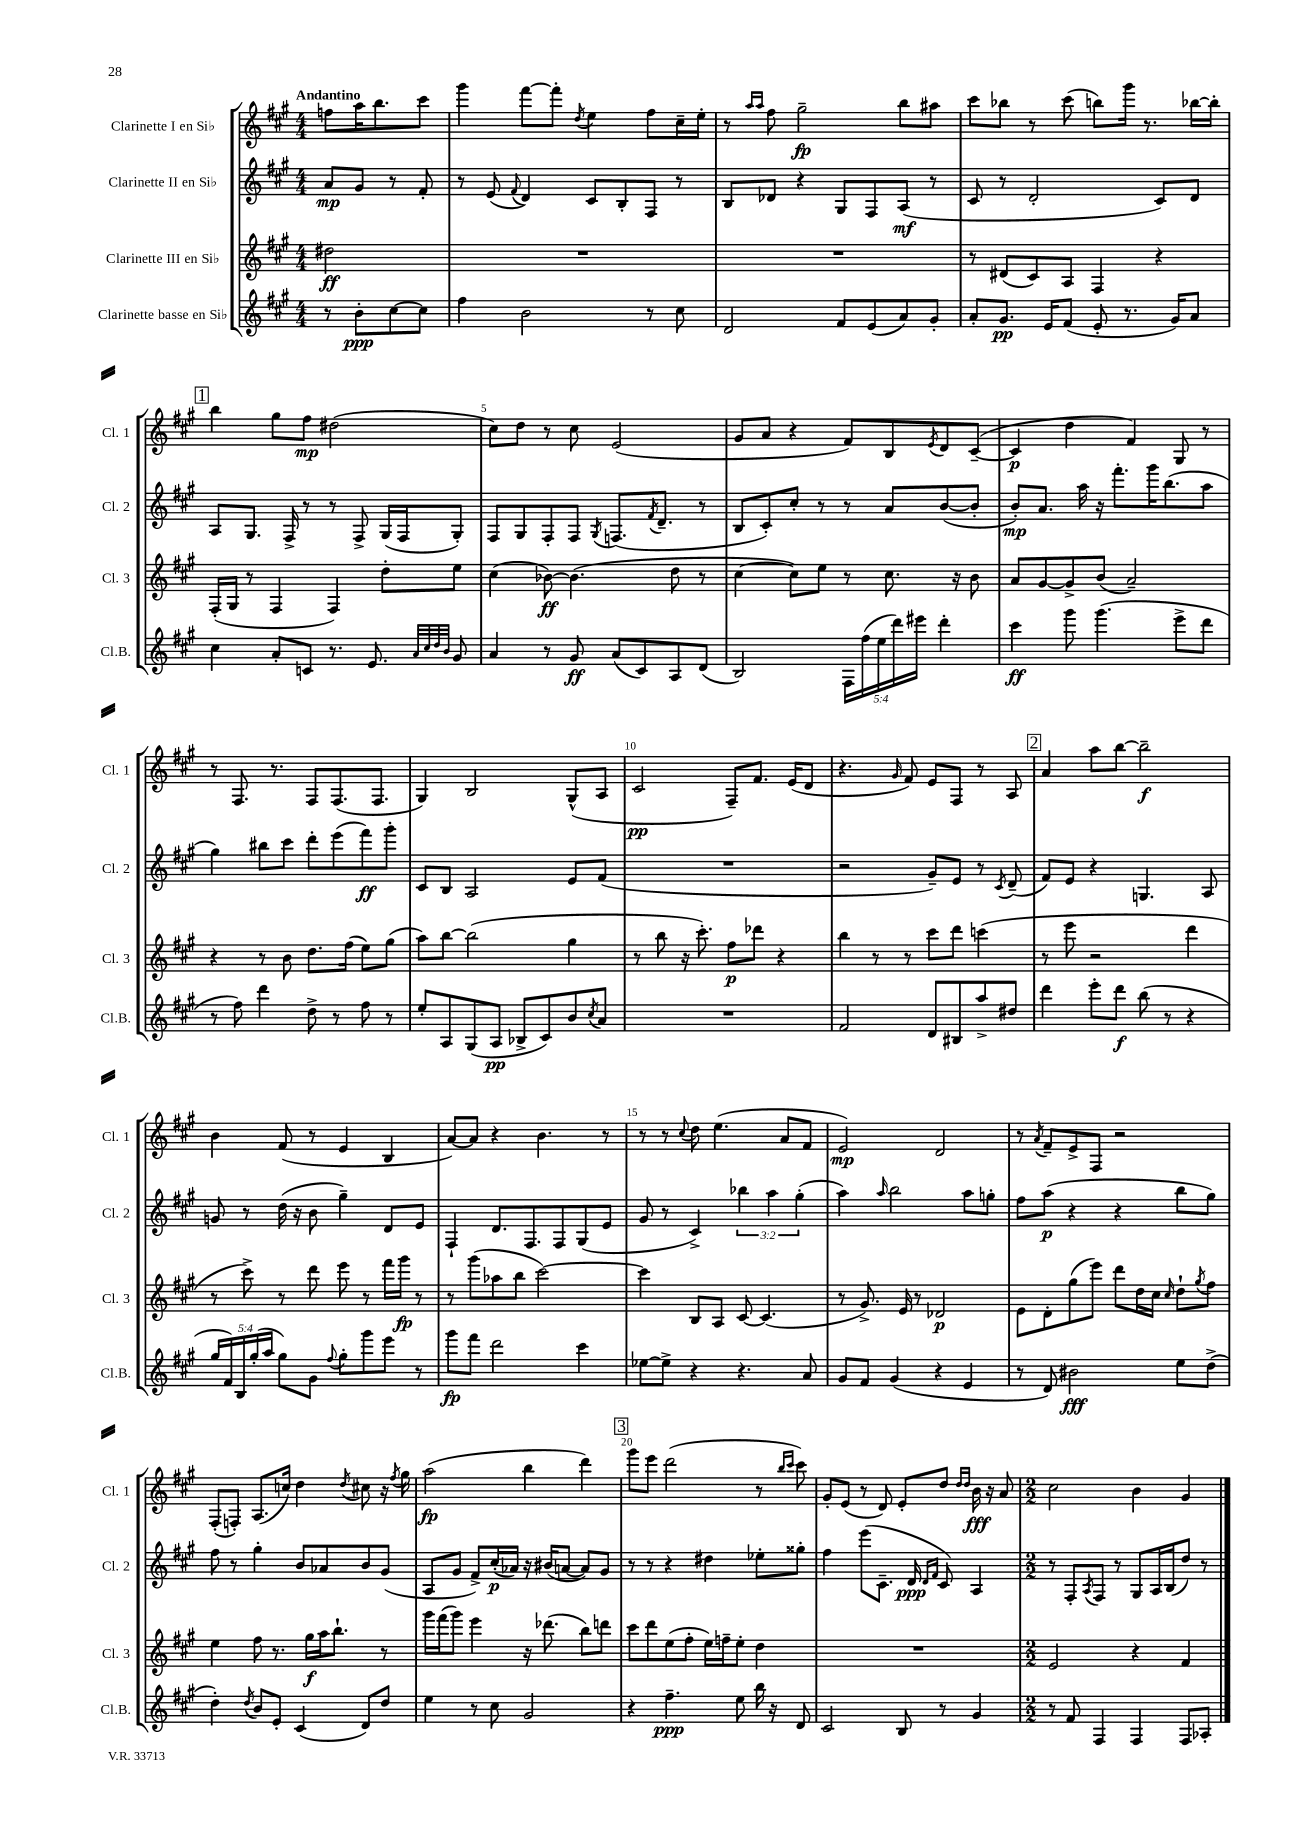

**kern	**dynam	**kern	**dynam	**kern	**dynam	**kern	**dynam
*part4	*part4	*part3	*part3	*part2	*part2	*part1	*part1
*staff4	*staff4	*staff3	*staff3	*staff2	*staff2	*staff1	*staff1
*I"Clarinette basse en Si♭	*	*I"Clarinette III en Si♭	*	*I"Clarinette II en Si♭	*	*I"Clarinette I en Si♭	*
*I'Cl.B.	*	*I'Cl. 3	*	*I'Cl. 2	*	*I'Cl. 1	*
*clefG2	*	*clefG2	*	*clefG2	*	*clefG2	*
*k[f#c#g#]	*	*k[f#c#g#]	*	*k[f#c#g#]	*	*k[f#c#g#]	*
*M4/4	*	*M4/4	*	*M4/4	*	*M4/4	*
=	=	=	=	=	=	=	=
!	!	!	!	!	!	!LO:TX:a:B:t=Andantino	!
8r	.	2dd#X\	ff	8a/L	mp	8ffn\L	.
8b'\L	ppp	.	.	8g#/J	.	16aa\K	.
.	.	.	.	.	.	8.bb\	.
[8cc#\	.	.	.	8r	.	.	.
8cc#\J]	.	.	.	8f#'/	.	8ccc#\J	.
=1	=1	=1	=1	=1	=1	=1	=1
4ff#\	.	1r	.	8r	.	4ggg#\	.
.	.	.	.	(8e/	.	.	.
.	.	.	.	8qqf#/	.	.	.
2b\	.	.	.	4d/)	.	[8fff#\L	.
.	.	.	.	.	.	8fff#'\J]	.
.	.	.	.	.	.	8qdd/	.
.	.	.	.	8c#/L	.	4ee\	.
.	.	.	.	8B'/	.	.	.
8r	.	.	.	8F#/J	.	8ff#\L	.
8cc#\	.	.	.	8r	.	16cc#~\L	.
.	.	.	.	.	.	16ee'\JJ	.
=2	=2	=2	=2	=2	=2	=2	=2
2d/	.	1r	.	8B/L	.	8r	.
.	.	.	.	.	.	16qqaa/LL	.
.	.	.	.	.	.	16qqaa/JJ	.
.	.	.	.	8d-X/J	.	8ff#\	.
.	.	.	.	4r	.	2gg#~\	fp
8f#/L	.	.	.	8G#/L	.	.	.
(8e/	.	.	.	8F#/	.	.	.
8a/)	.	.	.	(8A/J	mf	8bb\L	.
8g#'/J	.	.	.	8r	.	8aa#X\J	.
=3	=3	=3	=3	=3	=3	=3	=3
8a'/L	.	8r	.	8c#/	.	8ccc#\L	.
8.g#/J	pp	(8d#X/L	.	8r	.	8bb-X\J	.
.	.	8c#/)	.	2d'/	.	8r	.
16e/KL	.	.	.	.	.	.	.
(8f#/J	.	8A/J	.	.	.	(8ccc#\	.
8e'/	.	4F#/	.	.	.	8bbn\L)	.
8.r	.	.	.	.	.	16ggg#\Jk	.
.	.	.	.	.	.	8.r	.
.	.	4r	.	8c#/L)	.	.	.
16g#/KL)	.	.	.	.	.	.	.
8a/J	.	.	.	8d/J	.	[16bb-X\LL	.
.	.	.	.	.	.	16bb-'\JJ]	.
!!LO:LB:g=z
!!LO:REH:place=s1:t=1
=4	=4	=4	=4	=4	=4	=4	=4
4cc#\	.	(16F#'/LL	.	8A/L	.	4bb\	.
.	.	16G#/JJ	.	.	.	.	.
.	.	8r	.	8.G#/J	.	.	.
8a'/L	.	4F#/	.	.	.	8gg#\L	.
.	.	.	.	16F#^/	.	.	.
8cn/J	.	.	.	8r	.	8ff#\J	mp
8.r	.	4F#/)	.	8r	.	(2dd#X\	.
.	.	.	.	8F#^/	.	.	.
8.e/	.	.	.	.	.	.	.
.	.	8dd'\L	.	(16G#/LL	.	.	.
.	.	.	.	16F#/J	.	.	.
32qqa/LLL	.	.	.	.	.	.	.
32qqcc#/	.	.	.	.	.	.	.
32qqdd/	.	.	.	.	.	.	.
32qqb/JJJ	.	.	.	.	.	.	.
8g#/	.	8ee\J	.	8G#'/J)	.	.	.
=5	=5	=5	=5	=5	=5	=5	=5
4a/	.	(4cc#\	.	8F#/L	.	8cc#\L)	.
.	.	.	.	8G#/	.	8dd\J	.
8r	.	[8b-X\)	ff	8F#'/	.	8r	.
8g#/	ff	(4.b-\]	.	8F#/J	.	8cc#\	.
.	.	.	.	8qG#/	.	.	.
(8a/L	.	.	.	(8.Fn/L	.	(2e/	.
8c#/)	.	.	.	.	.	.	.
.	.	.	.	8qf#/	.	.	.
.	.	.	.	8.d~/J	.	.	.
8A/	.	8dd\	.	.	.	.	.
(8d/J	.	8r	.	8r	.	.	.
=6	=6	=6	=6	=6	=6	=6	=6
2B/)	.	[4cc#\	.	8B/L	.	8g#/L	.
.	.	.	.	8c#'/)	.	8a/J	.
.	.	8cc#\L])	.	8cc#'/J	.	4r	.
.	.	8ee\J	.	8r	.	.	.
20F#\LL	.	8r	.	8r	.	8f#/L)	.
(20ff#\	.	.	.	.	.	.	.
20ee\	.	.	.	.	.	.	.
.	.	8.cc#\	.	8a/L	.	8B/	.
20ddd\)	.	.	.	.	.	.	.
20eee#X\JJ	.	.	.	.	.	.	.
.	.	.	.	.	.	8qe/	.
4ddd'\	.	.	.	([8b/	.	8d/	.
.	.	16r	.	.	.	.	.
.	.	8b\	.	8b'/J]	.	([8c#~/J	.
=7	=7	=7	=7	=7	=7	=7	=7
4ccc#\	ff	8a/L	.	8b'/L)	mp	4c#/]	p
.	.	[8g#/	.	8.a/J	.	.	.
8ggg#\	.	8g#^/]	.	.	.	4dd\	.
.	.	.	.	16aa\	.	.	.
(4.ggg#\	.	(8b/J	.	16r	.	.	.
.	.	.	.	8.fff#'\L	.	.	.
.	.	2a~/)	.	.	.	4f#/)	.
.	.	.	.	16ggg#\K	.	.	.
.	.	.	.	(8.bb\	.	.	.
8eee^\L	.	.	.	.	.	8G#/	.
8ddd\J	.	.	.	8aa\J	.	8r	.
!!LO:LB:g=z
=8	=8	=8	=8	=8	=8	=8	=8
8r	.	4r	.	4gg#\)	.	8r	.
8ff#\)	.	.	.	.	.	8.F#/	.
4ddd\	.	8r	.	8bb#X\L	.	.	.
.	.	.	.	.	.	8.r	.
.	.	8b\	.	8ccc#\J	.	.	.
8dd^\	.	8.dd\L	.	8ddd'\L	.	8F#/L	.
8r	.	.	.	(8eee\	.	(8.F#/	.
.	.	(16ff#\Jk	.	.	.	.	.
8ff#\	.	8ee\L)	.	8fff#\)	ff	.	.
.	.	.	.	.	.	8.F#/J	.
8r	.	(8gg#\J	.	8ggg#'\J	.	.	.
=9	=9	=9	=9	=9	=9	=9	=9
8ee'/L	.	8aa\L)	.	8c#/L	.	4G#/)	.
8A/	.	[8bb\J	.	8B/J	.	.	.
(8G#/	.	(2bb\]	.	2A/	.	2B/	.
8A/J	pp	.	.	.	.	.	.
8B-X^/L	.	.	.	.	.	.	.
8c#/)	.	.	.	.	.	.	.
8b/	.	4gg#\	.	8e/L	.	(8G#^^/L	.
8qcc#/	.	.	.	.	.	.	.
8a/J	.	.	.	(8f#/J	.	8A/J	.
=10	=10	=10	=10	=10	=10	=10	=10
1r	.	8r	.	1r	.	2c#/	pp
.	.	8bb\	.	.	.	.	.
.	.	16r	.	.	.	.	.
.	.	8.ccc#'\)	.	.	.	.	.
.	.	8ff#\L	p	.	.	8F#~/L)	.
.	.	8ddd-X\J	.	.	.	8.f#/J	.
.	.	4r	.	.	.	.	.
.	.	.	.	.	.	(16e/KL	.
.	.	.	.	.	.	8d/J	.
=11	=11	=11	=11	=11	=11	=11	=11
2f#/	.	4bb\	.	2r	.	4.r	.
.	.	8r	.	.	.	.	.
.	.	.	.	.	.	16qqg#/	.
.	.	8r	.	.	.	8f#/)	.
8d/L	.	8ccc#\L	.	8g#~/L)	.	8e/L	.
8B#X/	.	8ddd\J	.	8e/J	.	8F#/J	.
8aa^/	.	(4cccn\	.	8r	.	8r	.
.	.	.	.	8qc#/	.	.	.
8dd#X/J	.	.	.	(8d~/	.	8A/	.
!!LO:REH:place=s1:t=2
=12	=12	=12	=12	=12	=12	=12	=12
4ddd\	.	8r	.	8f#/L)	.	4a/	.
.	.	8eee\	.	8e/J	.	.	.
8eee'\L	.	2r	.	4r	.	8aa\L	.
8ddd\J	f	.	.	.	.	[8bb\J	.
(8bb\	.	.	.	4.Gn/	.	2bb~\]	f
8r	.	.	.	.	.	.	.
4r	.	4ddd\	.	.	.	.	.
.	.	.	.	8A/	.	.	.
!!LO:LB:g=z
=13	=13	=13	=13	=13	=13	=13	=13
20gg#/LL	.	8r	.	8gn/	.	4b\	.
20f#/)	.	.	.	.	.	.	.
20B/	.	.	.	.	.	.	.
.	.	8ccc#^\)	.	8r	.	.	.
(20gg#'/	.	.	.	.	.	.	.
20aa/JJ	.	.	.	.	.	.	.
8gg#\L)	.	8r	.	(16dd\	.	(8f#/	.
.	.	.	.	16r	.	.	.
8g#\J	.	8ddd\	.	8b\	.	8r	.
8qqff#/	.	.	.	.	.	.	.
8gg#'\L	.	8eee\	.	4gg#~\)	.	4e/	.
8ggg#\	.	8r	.	.	.	.	.
8eee\J	.	16fff#\LL	.	8d/L	.	4B/	.
.	.	16ggg#\JJ	fp	.	.	.	.
8r	.	8r	.	8e/J	.	.	.
=14	=14	=14	=14	=14	=14	=14	=14
8ggg#\L	fp	8r	.	4F#`/	.	[8a/L)	.
8fff#\J	.	(8ggg#\L	.	.	.	8a/J]	.
2ddd\	.	8aa-X\	.	8.d/L	.	4r	.
.	.	8bb\J	.	.	.	.	.
.	.	.	.	8.F#/	.	.	.
.	.	[2ccc#\)	.	.	.	4.b\	.
.	.	.	.	8F#/	.	.	.
4ccc#\	.	.	.	(8G#/	.	.	.
.	.	.	.	8e/J	.	8r	.
=15	=15	=15	=15	=15	=15	=15	=15
[8ee-X\L	.	4ccc#\]	.	8g#/	.	8r	.
8ee-^\J]	.	.	.	8r	.	8r	.
.	.	.	.	.	.	8qqcc#/	.
4r	.	8B/L	.	4c#^/)	.	8dd\	.
.	.	8A/J	.	.	.	(4.ee\	.
4.r	.	[8c#/	.	6bb-X\	.	.	.
.	.	(4.c#/]	.	.	.	.	.
.	.	.	.	6aa\	.	.	.
.	.	.	.	.	.	8a/L	.
.	.	.	.	(6gg#'\	.	.	.
8a/	.	.	.	.	.	8f#/J	.
=16	=16	=16	=16	=16	=16	=16	=16
8g#/L	.	8r	.	4aa\)	.	2e/)	mp
8f#/J	.	8.g#^/)	.	.	.	.	.
.	.	.	.	16qqaa/	.	.	.
(4g#/	.	.	.	2bb\	.	.	.
.	.	16e/	.	.	.	.	.
.	.	8r	.	.	.	.	.
4r	.	2d-X/	p	.	.	2d/	.
4e/	.	.	.	8aa\L	.	.	.
.	.	.	.	8ggn'\J	.	.	.
=17	=17	=17	=17	=17	=17	=17	=17
8r	.	8e\L	.	8ff#\L	.	8r	.
.	.	.	.	.	.	8qa/	.
8d/)	.	8d'\	.	(8aa\J	p	8f#~/L	.
2b#X\	fff	(8gg#\	.	4r	.	8e^/	.
.	.	8eee\J)	.	.	.	8F#/J	.
.	.	8ddd\L	.	4r	.	2r	.
.	.	16dd\L	.	.	.	.	.
.	.	16cc#\JJ	.	.	.	.	.
.	.	16qqcc#/	.	.	.	.	.
8ee\L	.	8dd`\L	.	8bb\L	.	.	.
.	.	8qgg#/	.	.	.	.	.
(8dd^\J	.	8ff#\J	.	8gg#\J)	.	.	.
!!LO:LB:g=z
=18	=18	=18	=18	=18	=18	=18	=18
4dd'\)	.	4ee\	.	8ff#\	.	(8F#'/L	.
.	.	.	.	8r	.	8Fn'/J)	.
8qdd/	.	.	.	.	.	.	.
8b/L	.	8ff#\	.	4gg#'\	.	(8.A/L	.
8e'/J	.	8.r	.	.	.	.	.
.	.	.	.	.	.	16ccn/Jk)	.
(4c#/	.	.	.	8b/L	.	4dd\	.
.	.	16gg#\LL	f	.	.	.	.
.	.	16aa\J	.	8a-X/	.	.	.
.	.	8.bb`\J	.	.	.	.	.
.	.	.	.	.	.	8qdd/	.
8d/L)	.	.	.	8b/	.	8cc#X\	.
8dd/J	.	8r	.	(8g#/J	.	16r	.
.	.	.	.	.	.	8qff#/	.
.	.	.	.	.	.	16gg#\	.
=19	=19	=19	=19	=19	=19	=19	=19
4ee\	.	16ggg#\LL	.	8A/L	.	(2aa\	fp
.	.	(16fff#\J	.	.	.	.	.
.	.	8ggg#\J)	.	8g#/J	.	.	.
8r	.	4eee\	.	8f#^/L)	.	.	.
8cc#\	.	.	.	(16cc#'/L	p	.	.
.	.	.	.	16a-X/JJ)	.	.	.
2g#/	.	16r	.	16r	.	4bb\	.
.	.	(8.ddd-X\	.	(16b#X/KL	.	.	.
.	.	.	.	[8an/J	.	.	.
.	.	8bb\L)	.	8a/L])	.	4ddd\)	.
.	.	8dddn\J	.	8g#/J	.	.	.
!!LO:REH:place=s1:t=3
=20	=20	=20	=20	=20	=20	=20	=20
4r	.	8ccc#\L	.	8r	.	8ggg#\L	.
.	.	8ddd\	.	8r	.	8eee\J	.
4.ff#~\	ppp	(8ee\	.	4r	.	(2ddd\	.
.	.	8ff#'\J	.	.	.	.	.
.	.	16ee\LL)	.	4dd#X\	.	.	.
.	.	16ffn~\J	.	.	.	.	.
8ee\	.	8ee'\J	.	.	.	.	.
16bb\	.	4dd\	.	8ee-X'\L	.	8r	.
16r	.	.	.	.	.	.	.
.	.	.	.	.	.	16qqbb/LL	.
.	.	.	.	.	.	16qqccc#/JJ	.
8d/	.	.	.	8gg##X'\J	.	8ccc#\)	.
=21	=21	=21	=21	=21	=21	=21	=21
2c#/	.	1r	.	4ff#\	.	8g#'/L	.
.	.	.	.	.	.	(8e/J	.
.	.	.	.	(8eee\L	.	8r	.
.	.	.	.	8.c#~\J	.	8d/)	.
8B/	.	.	.	.	.	8e'/L	.
.	.	.	.	16d/	ppp	.	.
.	.	.	.	16qqd/LL	.	.	.
.	.	.	.	16qqf#/JJ	.	.	.
8r	.	.	.	8c#/)	.	8dd/J	.
.	.	.	.	.	.	16qqdd/LL	.
.	.	.	.	.	.	16qqdd/JJ	.
4g#/	.	.	.	4A/	.	16b\	fff
.	.	.	.	.	.	16r	.
.	.	.	.	.	.	8a/	.
=22	=22	=22	=22	=22	=22	=22	=22
*M2/2	*	*M2/2	*	*M2/2	*	*M2/2	*
8r	.	2e/	.	8r	.	2cc#\	.
8f#/	.	.	.	8F#'/L	.	.	.
.	.	.	.	8qA/	.	.	.
4F#/	.	.	.	8F#/J	.	.	.
.	.	.	.	8r	.	.	.
4F#/	.	4r	.	8G#/L	.	4b\	.
.	.	.	.	16A/L	.	.	.
.	.	.	.	(16B/J	.	.	.
8F#/L	.	4f#/	.	8dd/J)	.	4g#/	.
8A-X'/J	.	.	.	8r	.	.	.
==	==	==	==	==	==	==	==
*-	*-	*-	*-	*-	*-	*-	*-
